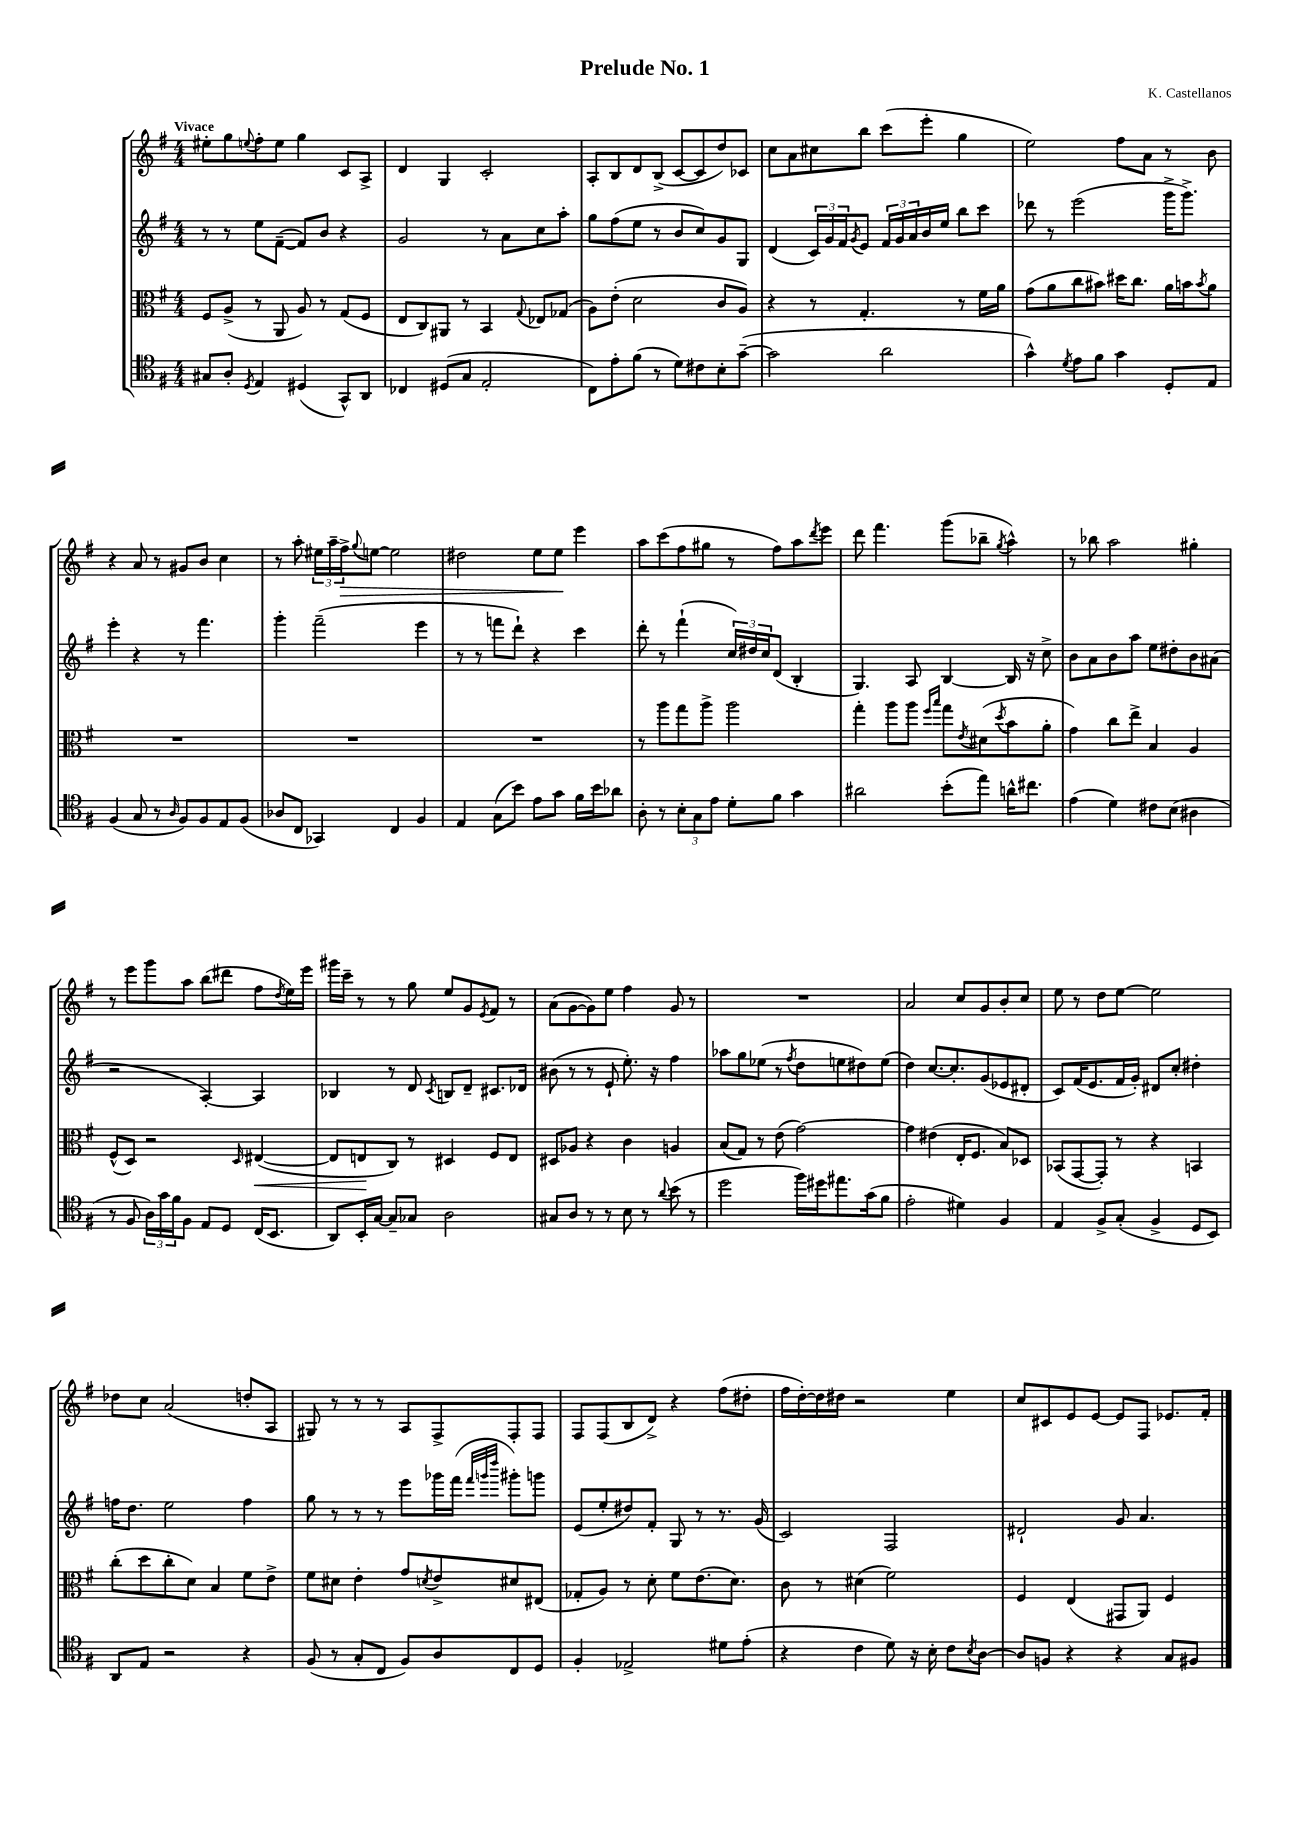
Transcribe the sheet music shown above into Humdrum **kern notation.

**kern	**kern	**kern	**kern
*staff4	*staff3	*staff2	*staff1
*clefC4	*clefC3	*clefG2	*clefG2
*k[f#]	*k[f#]	*k[f#]	*k[f#]
*M4/4	*M4/4	*M4/4	*M4/4
8G#/L	8F#/L	8r	8ee#'\L
8A'/J	(8A^/J	8r	8gg\
8qD/	.	.	8qqee/
4E/	8r	8ee\L	8ff#'\
.	8AA/	([8f#~\J	8ee\J
(4D#/	8A/)	8f#/]L)	4gg\
.	8r	8b/J	.
8GG^^/L)	(8G/L	4r	8c/L
8AA/J	8F#/J	.	8A^/J
=	=	=	=
4C-/	8E/L	2g/	4d/
.	8C/)	.	.
(8D#/L	8AA#/J	.	4G/
8G/J	8r	.	.
2E'/	4BB/	8r	2c'/
.	.	8a\L	.
.	8qqG/	.	.
.	8E-/L	8cc\	.
.	(8G-/J	8aa'\J	.
=	=	=	=
8C\L)	8A\L)	8gg\L	8A'/L
8e'\	(8e'\J	(8ff#\	8B/
(8f#\J	2d\	8ee\J	8d/
8r	.	8r	(8B^/J
8d\L)	.	8b/L	[8c/L
8c#\	.	8cc/)	8c/]
8B'\	8c/L	8g/	8dd/)
([8g~\J	8A/J)	8G/J	8c-/J
=	=	=	=
2g\]	4r	(4d/	8cc\L
.	.	.	8a\
.	8r	24c/LL)	8cc#\
.	.	24g/	.
.	.	24f#/J	.
.	.	8qg/	.
.	4.G'/	8e/J	8bb\J
2a\	.	24f#/LL	(8ccc\L
.	.	24g/	.
.	.	24a/	.
.	.	16b/	8eee'\J
.	.	16ee/JJ	.
.	8r	8bb\L	4gg\
.	16f#\LL	8ccc\J	.
.	16a\JJ	.	.
=	=	=	=
4g^^\)	(8g\L	8ddd-\	2ee\)
.	8a\	8r	.
8qd/	.	.	.
8e\L	8cc\	(2eee\	.
8f#\J	8b#\J)	.	.
4g\	16dd#\LK	.	8ff#\L
.	8.cc\J	.	.
.	.	.	8a\J
8D'/L	16a\LL	16ggg^\LK	8r
.	16b\J	8.ggg^\J)	.
.	8qb/	.	.
8E/J	8a\J	.	8b\
=	=	=	=
(4F#/	1r	4eee'\	4r
8G/	.	4r	8a/
8r	.	.	8r
16qqA/	.	.	.
8F#/L)	.	8r	8g#/L
8F#/	.	4.fff#\	8b/J
8E/	.	.	4cc\
(8F#/J	.	.	.
=	=	=	=
8A-/L	1r	4ggg'\	8r
8C/J	.	.	8aa'\
4GG-/)	.	(2fff#~\	24ee#\LL
.	.	.	24aa~\
.	.	.	24ff#^\J
.	.	.	8qqgg/
.	.	.	[8ee\J
4C/	.	.	2ee\]
4F#/	.	4eee\	.
=	=	=	=
4E/	1r	8r	2dd#\
.	.	8r	.
(8G\L	.	8fff\L	.
8b\J)	.	8ddd`\J)	.
8e\L	.	4r	8ee\L
8g\J	.	.	8ee\J
16f#\LL	.	4ccc\	4eee\
16b\J	.	.	.
8a-\J	.	.	.
=	=	=	=
8A'\	8r	8ddd'\	8aa\L
8r	8aa\L	8r	(8ccc\
12B'\L	8gg\	(4fff#`\	8ff#\
12G\	.	.	.
.	8aa^\J	.	8gg#\J
12e\J	.	.	.
8d'\L	2aa\	24cc/LL)	8r
.	.	24dd#/	.
.	.	24cc/J	.
8f#\J	.	(8d/J	8ff#\L)
4g\	.	4B'/	8aa\
.	.	.	8qddd/
.	.	.	8eee\J
=	=	=	=
2a#\	4gg'\	4.G/)	8ddd\
.	.	.	4.fff#\
.	8aa\L	.	.
.	8aa\J	8A/	.
.	16qqff#/LL	.	.
.	16qqbb/JJ	.	.
(8b'\L	8gg\L	[4B/	(8ggg\L
.	8qe/	.	.
8ee\J)	(8d#\	.	8bb-~\J
.	8qdd/	.	8qgg/
16a^^\LK	8b\	16B/]	4aa^^\)
8.cc#\J	.	16r	.
.	8a'\J	8cc^\	.
=	=	=	=
(4e\	4g\)	8b\L	8r
.	.	8a\	8bb-\
4d\)	8cc\L	8b\	2aa\
.	8ee^\J	8aa\J	.
8c#\L	4B/	8ee\L	.
(8B\J	.	8dd#'\	.
4A#\	4A/	8b\	4gg#'\
.	.	(8a#\J	.
=	=	=	=
8r	(8F#^^/L	2r	8r
8F#/	8D/J)	.	8eee\L
24A\LL)	2r	.	8ggg\
24g\	.	.	.
24f#\J	.	.	.
8F#\J	.	.	8aa\J
8E/L	.	[4A'/)	(8bb\L
8D/J	.	.	8ddd#\J
.	16qqD/	.	.
(16C/LK	([4E#/	4A/]	8ff#\L
8.BB/J	.	.	.
.	.	.	8qdd/
.	.	.	16ee\L)
.	.	.	16eee\JJ
=	=	=	=
8AA/L)	8E#/]L	4B-/	16ggg#\LL
.	.	.	16ccc~\JJ
16BB'/L	8E/	.	8r
[16G/JJ	.	.	.
8G~/]L	8C/J)	8r	8r
8G-/J	8r	8d/	8gg\
.	.	8qc/	.
2A\	4D#/	8B/L	8ee/L
.	.	8d~/J	8g/
.	.	.	8qe/
.	8F#/L	8.c#/L	8f#/J
.	8E/J	.	8r
.	.	16d-/Jk	.
=	=	=	=
8G#/L	8D#/L	(8b#\	(8a\L
8A/J	8A-/J	8r	[8g\
8r	4r	8r	8g\])
8r	.	8e`/	8ee\J
8B\	4c\	8.ee'\)	4ff#\
8r	.	.	.
.	.	16r	.
8qqa/	.	.	.
(8b\	4A/	4ff#\	8g/
8r	.	.	8r
=	=	=	=
2dd\	(8B/L	8aa-\L	1r
.	8G/J)	8gg\	.
.	8r	(8ee-\J	.
.	(8e\	8r	.
.	.	8qff#/	.
16ff#\LL)	[2g\)	8dd\L	.
16dd#\J	.	.	.
8.ee#\	.	8ee\	.
.	.	8dd#\)	.
(16g\k	.	.	.
8f#\J	.	(8ee\J	.
=	=	=	=
2e'\	4g\]	4dd\)	2a/
.	(4e#\	[8.cc/L	.
.	.	8.cc'/]	.
4d#\)	16E'/LK	.	8cc/L
.	8.F#/J	.	.
.	.	(8g/	8g/
4F#/	8B/L)	8e-/	8b'/
.	8D-/J	8d#'/J	8cc/J
=	=	=	=
4E/	(8BB-/L	8c/L)	8ee\
.	[8GG/	(16f#/K	8r
.	.	8.e/	.
8F#^/L	8GG'/]J)	.	8dd\L
(8G'/J	8r	16f#/L	[8ee\J
.	.	16g'/JJ)	.
4F#^/	4r	8d#/L	2ee\]
.	.	8cc'/J	.
8D/L	4BB/	4dd#'\	.
8BB/J)	.	.	.
=	=	=	=
8AA/L	(8cc'\L	16ff\LK	8dd-\L
.	.	8.dd\J	.
8E/J	8dd\	.	8cc\J
2r	8cc'\	2ee\	(2a/
.	8d\J)	.	.
.	4B/	.	.
4r	8f#\L	4ff\	8dd'/L
.	8e^\J	.	8A/J
=	=	=	=
(8F#/	8f#\L	8gg\	8G#/)
8r	8d#\J	8r	8r
8G'/L	4e'\	8r	8r
8C/J	.	8r	8r
8F#/L)	8g/L	8eee\L	8A/L
.	8qd/	.	.
8A/	8e^/	16ggg-\L	8F#^/
.	.	(16fff#\JJ	.
.	.	32qqfff#/LLL	.
.	.	32qqggg/	.
.	.	32qqdddd/JJJ	.
8C/	8d#/	8ggg#'\L)	8F#'/
8D/J	(8E#/J	8ggg\J	8F#/J
=	=	=	=
4F#'/	8G-'/L	(8e/L	8F#/L
.	8A/J)	8ee'/	(8F#/
2E-^/	8r	8dd#/)	8B/
.	8d'\	8f#'/J	8d^/J)
.	8f#\L	8G/	4r
.	(8.e\	8r	.
8d#\L	.	8.r	(8ff#\L
.	8.d\J)	.	.
(8e'\J	.	.	8dd#'\J
.	.	(16g/	.
=	=	=	=
4r	8c\	2c/)	16ff#\LL
.	.	.	[16dd'\)
.	8r	.	16dd\]
.	.	.	16dd#\JJ
4c\	(4d#\	.	2r
8d\)	2f#\)	2F#/	.
16r	.	.	.
16B'\	.	.	.
8c\L	.	.	4ee\
8qB/	.	.	.
[8A\J	.	.	.
=	=	=	=
8A/]L	4F#/	2d#`/	8cc/L
8F/J	.	.	8c#/
4r	(4E/	.	8e/
.	.	.	[8e/J
4r	8GG#/L	8g/	8e/]L
.	8AA/J)	4.a/	8F#/J
8G/L	4F#/	.	8.e-/L
8F#/J	.	.	.
.	.	.	16f#'/Jk
==	==	==	==
*-	*-	*-	*-
